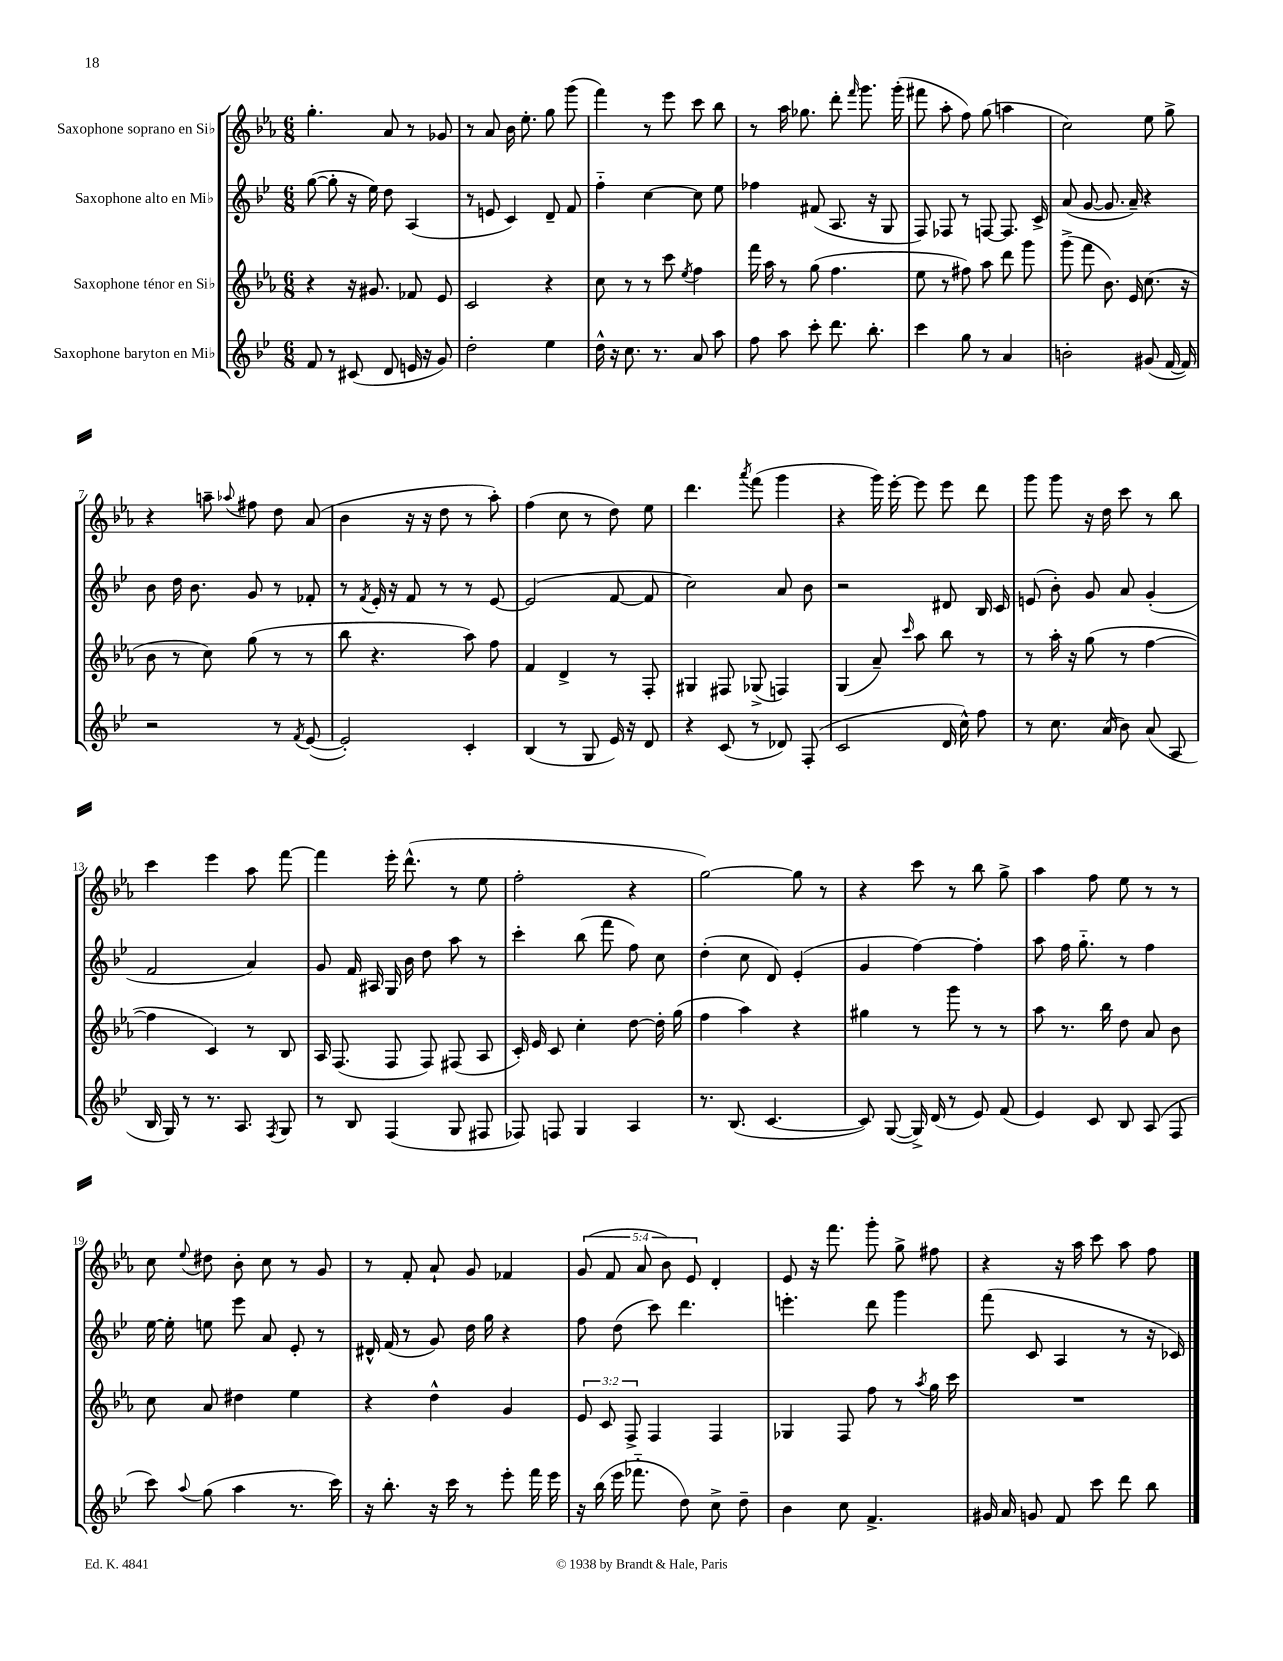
<<
\new StaffGroup <<
\new Staff = "s0" \with { instrumentName = "Saxophone soprano en Sib" } {
    \clef treble \key ees \major \numericTimeSignature \time 6/8 \override Staff.TupletNumber.text = #tuplet-number::calc-fraction-text
    \autoBeamOff g''4.-. aes'8 r8 ges'8 |
    r8 aes'8 bes'16 ees''8.-. g''8 g'''8( |
    f'''4) r8 ees'''8 c'''8 bes''8 |
    r8 aes''16 ges''8. d'''8-. \grace { f'''16 } g'''8. g'''16-.( |
    fis'''8 aes''8-. f''8) g''8( a''4 |
    c''2) ees''8 g''8-> |
    r4 a''8-- \appoggiatura { aes''8 } fis''8 d''8 aes'8( |
    bes'4 r16 r16 d''8 r8 aes''8-.) |
    f''4( c''8 r8 d''8) ees''8 |
    d'''4. \acciaccatura { aes'''8 } f'''8( g'''4 |
    r4 g'''16) ees'''16~-. ees'''8 ees'''8 d'''8 |
    g'''8 g'''8 r16 d''16 c'''8 r8 bes''8 |
    c'''4 ees'''4 aes''8 f'''8~ |
    f'''4 ees'''16-. d'''8.-^( r8 ees''8 |
    f''2-. r4 |
    g''2~) g''8 r8 |
    r4 c'''8 r8 bes''8 g''8-> |
    aes''4 f''8 ees''8 r8 r8 |
    c''8 \appoggiatura { ees''8 } dis''8 bes'8-. c''8 r8 g'8 |
    r8 f'8-. aes'8-! g'8 fes'4 |
    \tuplet 5/4 { g'8( f'8 aes'8 bes'8) ees'8 } d'4-. |
    ees'8 r16 f'''8. g'''8-. g''8-> fis''8 |
    r4 r16 aes''16 c'''8 aes''8 f''8 \bar "|." |
}
\new Staff = "s1" \with { instrumentName = "Saxophone alto en Mib" } {
    \clef treble \key bes \major \numericTimeSignature \time 6/8
    \autoBeamOff g''8~( g''8-. r16 ees''16) d''8 a4( |
    r8 e'8 c'4) d'8-- f'8 |
    f''4-_ c''4~ c''8 ees''8 |
    fes''4 fis'8( a8. r16 g8 |
    f8) fes8 r8 f8~ f8. c'16-> |
    a'8( g'8~ g'8. a'16--) r4 |
    bes'8 d''16 bes'8. g'8 r8 fes'8-. |
    r8 \acciaccatura { f'8 } ees'16-. r16 f'8 r8 r8 ees'8~ |
    ees'2( f'8~ f'8 |
    c''2) a'8 bes'8 |
    r2 dis'8 bes16 c'16 |
    e'8( bes'8-.) g'8 a'8 g'4-.( |
    f'2 a'4) |
    g'8 f'16 ais16 g16 bes'16 d''8 a''8 r8 |
    c'''4-. bes''8( f'''8 f''8) c''8 |
    d''4-.( c''8 d'8) ees'4-.( |
    g'4 f''4~) f''4-. |
    a''8 f''16 g''8.-_ r8 f''4 |
    ees''16~ ees''16-. e''8 ees'''8 a'8 ees'8-. r8 |
    dis'16-^ f'16( r8 g'8) d''16 g''16 r4 |
    f''8 d''8( c'''8) d'''4. |
    e'''4.-. d'''8 g'''4 |
    f'''8( c'8 a4 r8 r16 ces'16) \bar "|." |
}
\new Staff = "s2" \with { instrumentName = "Saxophone ténor en Sib" } {
    \clef treble \key ees \major \numericTimeSignature \time 6/8 \override Staff.TupletNumber.text = #tuplet-number::calc-fraction-text
    \autoBeamOff r4 r16 gis'8. fes'8 ees'8 |
    c'2 r4 |
    c''8 r8 r8 c'''8 \acciaccatura { ees''8 } f''4 |
    f'''16 aes''16 r8 g''8( f''4. |
    ees''8 r8 fis''8) aes''8 d'''8 g'''8 |
    g'''8->( f'''8 bes'8.) ees'16 c''8.( r16 |
    bes'8 r8 c''8) g''8( r8 r8 |
    bes''8 r4. aes''8) f''8 |
    f'4 d'4-> r8 f8-. |
    gis4 fis8 ges8->( f4) |
    g4( aes'8--) \grace { c'''16 } aes''8 bes''8 r8 |
    r8 aes''16-. r16 g''8( r8 f''4~ |
    f''4 c'4) r8 bes8 |
    aes16 f8.( f8 f8) fis8( aes8 |
    c'16-.) ees'16 c'8 c''4-. d''8~ d''16-. g''16( |
    f''4 aes''4) r4 |
    gis''4 r8 g'''8 r8 r8 |
    aes''8 r8. bes''16 d''8 aes'8 bes'8 |
    c''8 aes'8 dis''4 ees''4 |
    r4 d''4-^ g'4 |
    \tuplet 3/2 { ees'8 c'8 f8-> } f4 f4 |
    ges4 f8 f''8 r8 \acciaccatura { aes''8 } g''16 c'''16 |
    R2. \bar "|." |
}
\new Staff = "s3" \with { instrumentName = "Saxophone baryton en Mib" } {
    \clef treble \key bes \major \numericTimeSignature \time 6/8
    \autoBeamOff f'8 r8 cis'8( d'8 e'16 r16 g'8) |
    d''2-. ees''4 |
    d''16-^ r16 c''8. r8. a'8 a''8 |
    f''8 a''8 c'''8-. d'''8. bes''8.-. |
    c'''4 g''8 r8 a'4 |
    b'2-. gis'8( f'16~ f'16) |
    r2 r8 \acciaccatura { f'8 } ees'8~( |
    ees'2-.) c'4-. |
    bes4( r8 g8 ees'16) r16 d'8 |
    r4 c'8( r8 des'8) f8-.( |
    c'2 d'16 c''16-^) f''8 |
    r8 c''8. a'16( bes'8) a'8( a8 |
    bes16 g16) r8 r8. a8. \acciaccatura { f8 } g8 |
    r8 bes8 f4( g8 fis8 |
    fes8) f8 g4 a4 |
    r8. bes8.( c'4.~ |
    c'8) g8~( g16->) d'16( r8 ees'8) f'8( |
    ees'4) c'8 bes8 a8( f8 |
    c'''8) \appoggiatura { a''8 } g''8( a''4 r8. c'''16) |
    r16 bes''8.-. r16 c'''16 r8 ees'''8-. f'''16 ees'''16 |
    r16 bes''16( ees'''16 fes'''8.-_ d''8) c''8-> d''8-- |
    bes'4 c''8 f'4.-> |
    gis'16 a'16 g'8 f'8 c'''8 d'''8 bes''8 \bar "|." |
}
>>
>>
